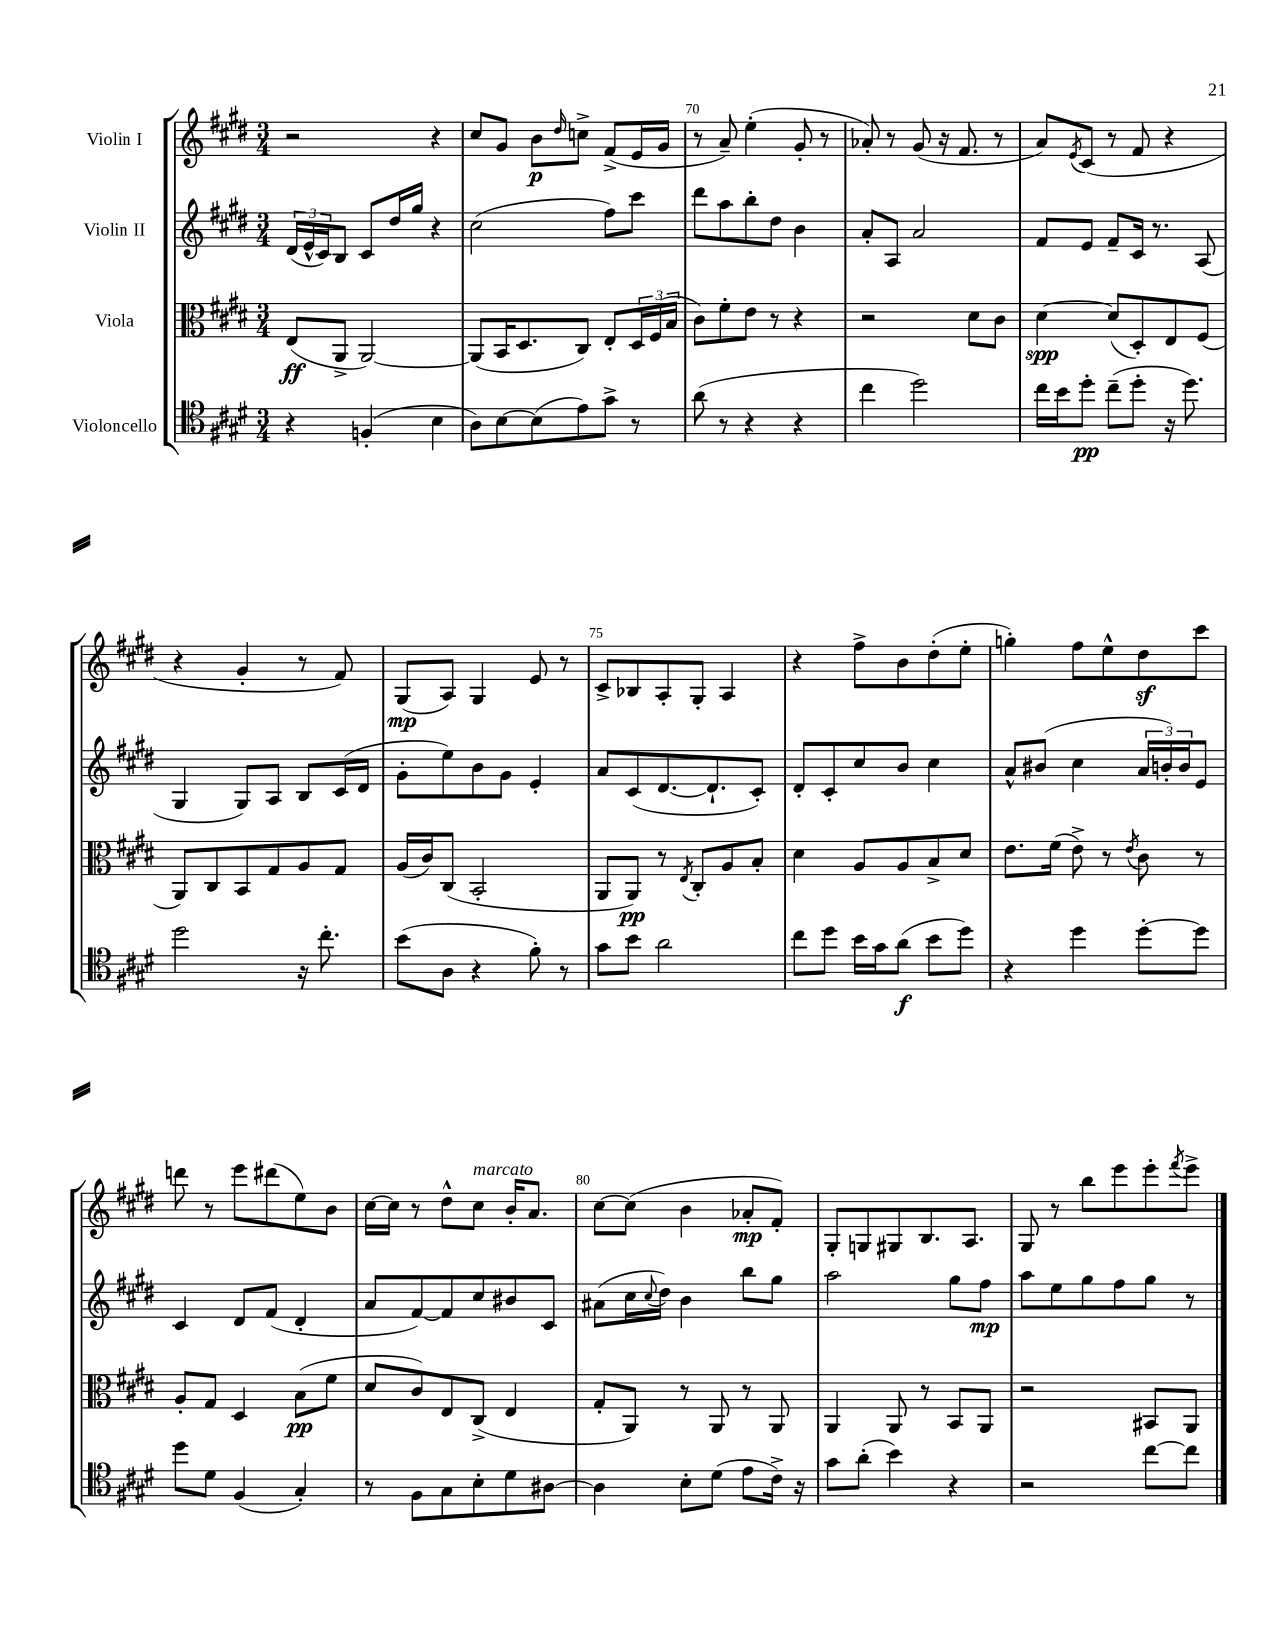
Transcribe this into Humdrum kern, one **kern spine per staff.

**kern	**kern	**kern	**kern
*staff4	*staff3	*staff2	*staff1
*clefC4	*clefC3	*clefG2	*clefG2
*k[f#c#g#d#]	*k[f#c#g#d#]	*k[f#c#g#d#]	*k[f#c#g#d#]
*M3/4	*M3/4	*M3/4	*M3/4
4r	(8E	(24d#	2r
.	.	24e^^	.
.	.	24c#)	.
.	8AA^	8B	.
(4F'	[2AA)	8c#	.
.	.	16dd#	.
.	.	16gg#	.
4B	.	4r	4r
=	=	=	=
8A)	(8AA]	(2cc#	8cc#
[8B	16BB	.	8g#
.	8.D#	.	.
(8B]	.	.	8b
.	.	.	16qqdd#
8e)	8C#)	.	8cc^
8g#^	8E'	8ff#)	(8f#^
8r	24D#	8ccc#	16e
.	(24F#	.	.
.	.	.	16g#
.	24B	.	.
=	=	=	=
(8a	8c#)	8ddd#	8r
8r	8f#'	8aa	8a~)
4r	8e	8bb'	(4ee'
.	8r	8dd#	.
4r	4r	4b	8g#'
.	.	.	8r
=	=	=	=
4cc#	2r	8a'	8a-')
.	.	8A	8r
2dd#)	.	2a	(8g#
.	.	.	16r
.	.	.	8.f#
.	8d#	.	.
.	8c#	.	8r
=	=	=	=
16cc#	[4d#	8f#	8a)
16b	.	.	.
.	.	.	8qe
8dd#'	.	8e	(8c#
(8cc#~	(8d#]	8f#~	8r
8dd#'	8D#')	16c#	8f#
.	.	8.r	.
16r	8E	.	4r
8.dd#)	.	.	.
.	(8F#	(8A	.
=	=	=	=
2dd#	8AA)	4G#	4r
.	8C#	.	.
.	8BB	8G#)	4g#'
.	8G#	8A	.
16r	8A	8B	8r
8.cc#'	.	.	.
.	8G#	(16c#	8f#)
.	.	16d#	.
=	=	=	=
(8b	(16A	8g#'	(8G#
.	16c#)	.	.
8A	(8C#	8ee)	8A)
4r	2BB'	8b	4G#
.	.	8g#	.
8f#')	.	4e'	8e
8r	.	.	8r
=	=	=	=
8g#	8AA	8a	8c#^
8b	8AA)	(8c#	8B-
2a	8r	[8.d#	8A'
.	8qE	.	.
.	8C#'	.	8G#'
.	.	8.d#`]	.
.	8A	.	4A
.	8B'	8c#')	.
=	=	=	=
8cc#	4d#	8d#'	4r
8dd#	.	8c#'	.
16b	8A	8cc#	8ff#^
16g#	.	.	.
(8a	8A	8b	8b
8b	8B^	4cc#	(8dd#'
8dd#)	8d#	.	8ee'
=	=	=	=
4r	8.e	8a^^	4gg')
.	.	(8b#	.
.	(16f#	.	.
4dd#	8e^)	4cc#	8ff#
.	8r	.	8ee^^
.	8qe	.	.
[8dd#'	8c#	24a	8dd#
.	.	24b')	.
.	.	24b	.
8dd#]	8r	8e	8ccc#
=	=	=	=
8dd#	8A'	4c#	8ddd
8d#	8G#	.	8r
(4F#	4D#	8d#	8eee
.	.	(8f#	(8ddd#
4G#')	(8B	4d#'	8ee)
.	8f#	.	8b
=	=	=	=
8r	8d#	8a	[16cc#
.	.	.	16cc#]
8F#	8c#)	[8f#)	8r
8G#	8E	8f#]	8dd#^^
8B'	(8C#^	8cc#	8cc#
8d#	4E	8b#	16b'
.	.	.	8.a
[8A#	.	8c#	.
=	=	=	=
4A#]	8G#'	(8a#	[8cc#
.	8AA)	16cc#	(8cc#]
.	.	8qqcc#	.
.	.	16dd#)	.
8B'	8r	4b	4b
(8d#	8AA	.	.
8e	8r	8bb	8a-'
16c#^)	8AA	8gg#	8f#')
16r	.	.	.
=	=	=	=
8g#	4AA	2aa	8G#'
(8a'	.	.	8G
4b)	8AA	.	8G#
.	8r	.	8.B
4r	8BB	8gg#	.
.	.	.	8.A
.	8AA	8ff#	.
=	=	=	=
2r	2r	8aa	8G#
.	.	8ee	8r
.	.	8gg#	8bb
.	.	8ff#	8eee
[8cc#	8BB#	8gg#	8eee'
.	.	.	8qfff#
8cc#]	8AA	8r	8eee^
==	==	==	==
*-	*-	*-	*-
